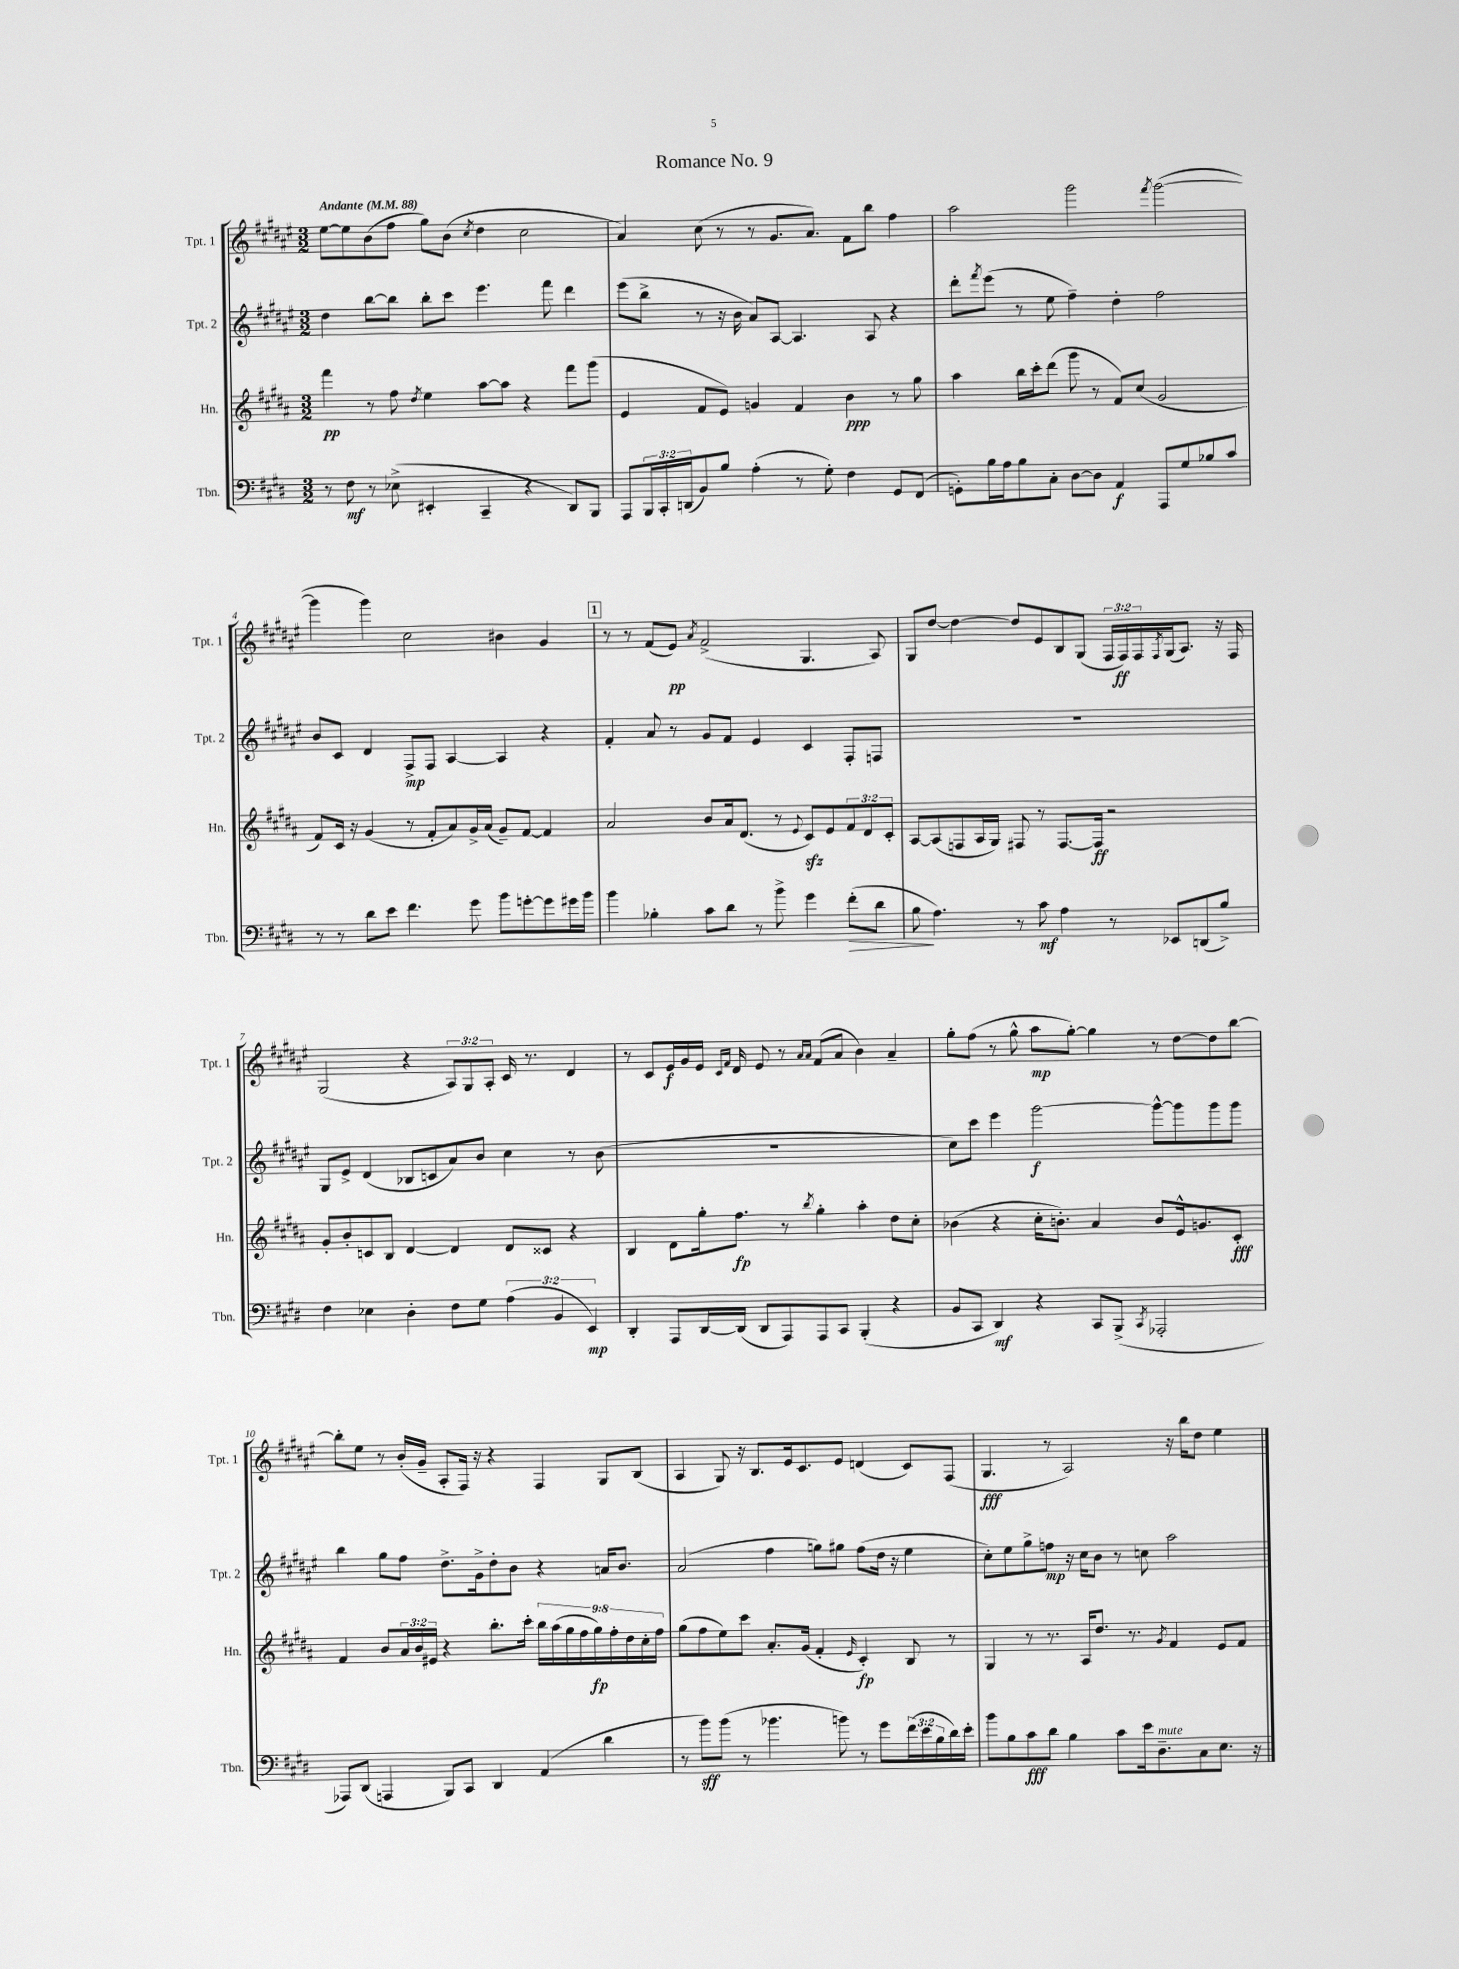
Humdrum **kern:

**kern	**kern	**kern	**kern
*staff4	*staff3	*staff2	*staff1
*clefF4	*clefG2	*clefG2	*clefG2
*k[f#c#g#d#]	*k[f#c#g#d#a#]	*k[f#c#g#d#a#e#]	*k[f#c#g#d#a#e#]
*M3/2	*M3/2	*M3/2	*M3/2
*MM88	*MM88	*MM88	*MM88
8r	4fff#\	4dd#\	[8ee#\L
8F#\	.	.	8ee#\]
8r	8r	[8bb\L	(8b\
(8E-^\	8ff#\	8bb\]J	8ff#\J
.	8qdd#/	.	.
4EE#'/	4ee\	8bb'\L	8gg#\L)
.	.	8ccc#\J	(8b\J
.	.	.	8qcc#/
4CC#~/	[8aa#\L	4.eee#\	4dd#\
.	8aa#\]J	.	.
4r	4r	.	2cc#\
.	.	8fff#\	.
8DD#/L)	8fff#\L	4ddd#\	.
8BBB/J	(8ggg#\J	.	.
=	=	=	=
8AAA/L	4e/	(8eee#\L	4a#/)
24BBB/L	.	8bb^\J	.
24CC#'/	.	.	.
(24DD/J	.	.	.
8BB/)	8f#/L	8r	(8cc#\
8B/J	8e/J)	16r	8r
.	.	16b\	.
(4A'\	4g/	8a#/L)	8r
.	.	[8A#/J	8.g#/L
8r	4f#/	4.A#/]	.
.	.	.	8.a#/J)
8G#'\)	.	.	.
4F#\	4b\	.	8f#\L
.	.	8A#/	8bb\J
8GG#/L	8r	4r	4ff#\
(8FF#/J	8gg#\	.	.
=	=	=	=
8GG'\L)	4aa#\	8ddd#'\L	2aa#\
.	.	8qfff#/	.
16B\L	.	(8eee#\J	.
16A\J	.	.	.
8B\	16bb\LL	8r	.
.	16ccc#'\J	.	.
8C#'\J	(8ddd#\J	8ee#\	.
[8D#\L	8ggg#\	4ff#~\)	2ggg#\
8D#\]J	8r	.	.
4AA/	8f#/L)	4dd#'\	.
.	(8cc#/J	.	.
.	.	.	8qfff#/
8AAA/L	2g#/	2ff#\	([2ggg#\
8G#/	.	.	.
8B-/	.	.	.
8c#/J	.	.	.
=	=	=	=
8r	8f#/L)	8b/L	4ggg#\]
8r	16c#/Jk	8c#/J	.
.	16r	.	.
8d#\L	(4g#/	4d#/	4ggg#\)
8e\J	.	.	.
4.f#\	8r	8F#^/L	2cc#\
.	8f#'/L	8F#/J	.
.	8a#/)	[4A#/	.
8g#\	16g#^/L	.	.
.	(16a#/JJ	.	.
8b\L	8g#~/L)	4A#/]	4b#\
[8g'\	[8f#/J	.	.
8g\]	4f#/]	4r	4g#/
16g#\L	.	.	.
16b\JJ	.	.	.
=	=	=	=
4b\	2a#/	4f#'/	8r
.	.	.	8r
4B-'\	.	8a#/	(8f#/L
.	.	8r	8e#/J)
.	.	.	8qa#/
8c#\L	8b/L	8g#/L	(2f#^/
8d#\J	16a#/k	8f#/J	.
.	(8.d#/J	.	.
8r	.	4e#/	.
8b^\	8r	.	.
.	8qqe/	.	.
4g#\	8c#/L)	4c#/	4.G#/
.	8e/	.	.
(8f#'\L	12f#/	8F#'/L	.
.	12d#/	.	.
8d#\J	.	8F/J	8A#/)
.	12c#'/J	.	.
=	=	=	=
8B\	[8A#/L	1.r	8G#/L
4.A\)	(8A#/]	.	[8dd#/J
.	8F/	.	4dd#\_
.	16A#/L	.	.
.	16G#/JJ)	.	.
8r	8F#/	.	8dd#/]L
8c#\	8r	.	8e#/
4A\	[8.F#/L	.	8B/
.	.	.	(8G#/J
.	16F#/]Jk	.	.
8r	2r	.	24F#/LL
.	.	.	24F#/)
.	.	.	24F#/
.	.	.	8qF#/
8EE-/L	.	.	(16G#/J
.	.	.	8.A#/J)
(8DD/	.	.	.
8B^/J)	.	.	16r
.	.	.	16F#/
=	=	=	=
4F#\	8g#'/L	8G#/L	(2G#/
.	8b'/	8e#^/J	.
4E-\	8c/	(4d#/	.
.	8B/J	.	.
4D#'\	[4d#/	8B-/L	4r
.	.	8c/	.
8F#\L	4d#/]	8a#/)	12A#/L)
.	.	.	12G#/
8G#\J	.	8b/J	.
.	.	.	12A#'/J
(6A\	8d#/L	4cc#\	16c#/
.	.	.	8.r
.	8c##/J	.	.
6BB/	.	.	.
.	4r	8r	4d#/
6EE/)	.	.	.
.	.	(8b\	.
=	=	=	=
4DD#'/	4B/	1.r	8r
.	.	.	8c#/L
8AAA/L	8d#\L	.	16e#/L
.	.	.	16g#/
[16DD#/L	16gg#'\k	.	16e#/JJ
.	.	.	16qqc#/LL
.	.	.	16qqf#/JJ
(16DD#/]JJ	8.ff#\J	.	16d#/
8DD#/L	.	.	8e#/
8AAA/)	8r	.	8r
.	.	.	16qqa#/LL
.	8qbb/	.	16qqa#/JJ
8AAA/	4gg#'\	.	(8f#/L
8CC#/J	.	.	8a#/J
(4BBB'/	4aa#'\	.	4b\)
4r	8dd#\L	.	4a#~/
.	8cc#'\J	.	.
=	=	=	=
8BB/L	(4b-\	8cc#\L)	8gg#'\L
8CC#/J	.	8ccc#\J	(8ff#\J
4DD#/)	4r	4eee#\	8r
.	.	.	8gg#^^\
4r	16cc#'\LK	[2ggg#\	8aa#\L
.	8.b'\J)	.	.
.	.	.	[8gg#'\J)
8CC#/L	4a#/	.	4gg#\]
(8BBB^/J	.	.	.
8qCC#/	.	.	.
2AAA-'/	8b/L	8ggg#^^\_L	8r
.	16e^^/k	8ggg#\]	[8dd#\L
.	8.g/	.	.
.	.	8ggg#\	8dd#\]
.	8c#'/J	8ggg#\J	[8bb\J
=	=	=	=
8AAA-/L)	4f#/	4bb\	8bb'\]L
(8DD#/J	.	.	8ee#\J
4AAA/	8b/L	8gg#\L	8r
.	24a#/L	8ff#\J	(16b'/LL
.	24b/	.	.
.	.	.	16g#~/JJ
.	24e#/JJ	.	.
8BBB/L)	4r	8.dd#^\L	8A#'/L
8CC#/J	.	.	16F#/Jk)
.	.	16g#^\k	16r
4DD#/	8.bb'\L	8dd#'\	4r
.	.	8b\J	.
.	16ccc#'\Jk	.	.
(4AA/	18bb\LL	4r	4F#/
.	(18aa#\	.	.
.	18gg#\	.	.
.	18ff#\	.	.
.	18gg#\)	.	.
4d#\	.	16a/LK	8G#/L
.	18ff#'\	.	.
.	.	8.b/J	.
.	18dd#\	.	.
.	.	.	(8B/J
.	18cc#'\	.	.
.	18ff#\JJ	.	.
=	=	=	=
8r	(8gg#\L	(2a#/	4A#/
8b\L)	8ff#\	.	.
(8b\J	8ee\)	.	8G#/)
8r	8ccc#\J	.	16r
.	.	.	8.B/L
4.b-\	8.a#'/L	4ff#\	.
.	.	.	16e#/k
.	(16g#/Jk	.	8.c#/
.	4f#'/	8gg\L)	.
8b\)	.	8gg#\J	8e#/J
.	16qqe/	.	.
8r	4c#'/)	(8ff#\L	(4d/
8g#\L	.	16dd#\Jk	.
.	.	16r	.
(24f#\L	8B/	4ee#\	8c#/L)
24e\	.	.	.
24B\	.	.	.
16d#\)	8r	.	(8F#/J
16e'\JJ	.	.	.
=	=	=	=
8b\L	4G#/	8cc#'\L)	4.G#/
8B\	.	8ee#\	.
8c#\	8r	8gg#^\	.
8d#\J	8.r	8ff\J	8r
4B\	.	16r	2A#/)
.	16A#/LK	16cc#\LK	.
.	8.dd#/J	8b\J	.
8c#\L	.	8r	.
.	8.r	.	.
16e\k	.	8cc\	.
8.D#~\	.	.	.
.	8qg#/	.	.
.	4f#/	2aa#\	16r
.	.	.	16bb\LK
8C#\	.	.	8dd#\J
8.E\J	8e/L	.	4ee#\
.	8f#/J	.	.
16r	.	.	.
==	==	==	==
*-	*-	*-	*-
